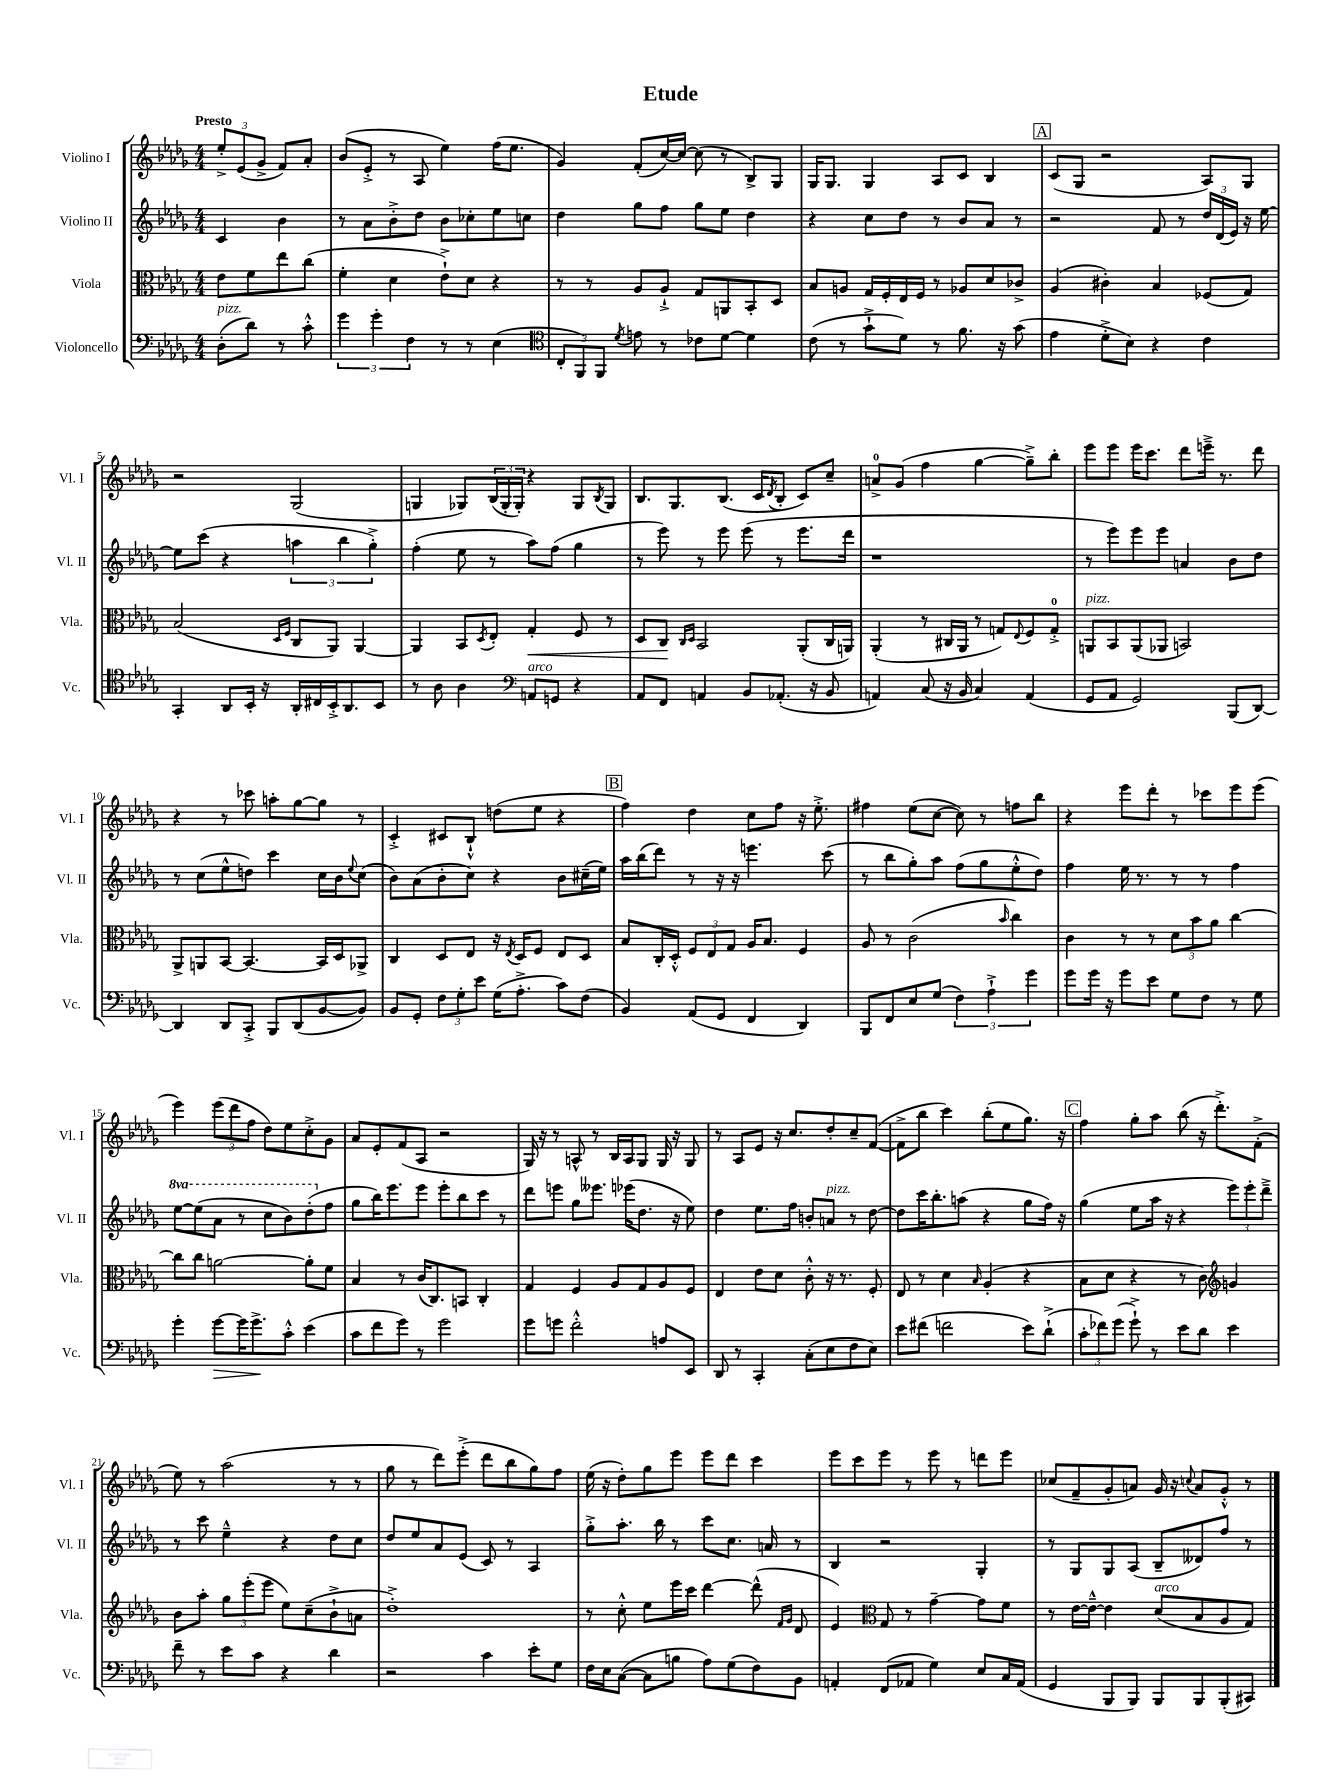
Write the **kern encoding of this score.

**kern	**kern	**kern	**kern
*staff4	*staff3	*staff2	*staff1
*clefF4	*clefC3	*clefG2	*clefG2
*k[b-e-a-d-g-]	*k[b-e-a-d-g-]	*k[b-e-a-d-g-]	*k[b-e-a-d-g-]
*M4/4	*M4/4	*M4/4	*M4/4
(8D-'\L	8e-\L	4c/	12ee-'^/L
.	.	.	(12e-/
8d-\J)	8f\	.	.
.	.	.	12g-^/J
8r	8ee-\	4b-\	8f/L)
8c'^^\	(8cc\J	.	8a-'/J
=	=	=	=
6g-\	4f'\	8r	(8b-/L
.	.	8a-\L	8e-'^/J
6g-'\	.	.	.
.	4d-\	8b-'^\	8r
6F\	.	.	.
.	.	8dd-\J	8A-/
8r	8e-`^\L)	8b-\L	4ee-\)
8r	8d-\J	8cc-'\	.
(4E-\	4r	8ee-\	(16ff\LK
.	.	.	8.ee-\J
.	.	8cc\J	.
=	=	=	=
*clefC4	*	*	*
12C'/L	8r	4dd-\	4g-/)
12FF/)	.	.	.
.	8r	.	.
12FF/J	.	.	.
8qd-/	.	.	.
8e\	8A-/L	8gg-\L	(8f'/L
8r	8A-`^/J	8ff\J	[16cc/L)
.	.	.	16cc/_JJ
8c-\L	8G-/L	8gg-\L	(8cc\]
[8d-\J	8AA/	8ee-\J	8r
4d-\]	8BB-'/	4dd-\	8B-^/L)
.	8D-/J	.	8G-/J
=	=	=	=
(8c\	8B-/L	4r	16G-/LK
.	.	.	8.G-/J
8r	8A/J	.	.
8g-`^\L	16G-/LL	8cc\L	4G-/
.	16F'/	.	.
8d-\J)	16E-/	8dd-\J	.
.	16F/JJ	.	.
8r	8r	8r	8A-/L
8.f\	8A-/L	8b-/L	8c/J
.	8d-/	8a-/J	4B-/
16r	.	.	.
(8g-\	8c-^/J	8r	.
=	=	=	=
4e-\	(4A-/	2r	(8c/L
.	.	.	8G-/J
8d-'^\L	4c#'\)	.	2r
8B-\J)	.	.	.
4r	4B-/	8f/	.
.	.	8r	.
4c\	(8F-/L	24dd-/LL	8A-/L)
.	.	(24d-/	.
.	.	24e-/JJ)	.
.	8G-/J)	16r	8G-/J
.	.	[16ee-\	.
=	=	=	=
4GG-'/	(2B-/	8ee-\]L	2r
.	.	(8ccc\J	.
8AA-/L	.	4r	.
16BB-'/Jk	.	.	.
16r	.	.	.
.	16qqD-/LL	.	.
.	16qqF/JJ	.	.
16AA-'/LL	8C/L	6aa\	(2G-/
16C#/	.	.	.
16BB-'^/J	8AA-/J)	.	.
.	.	6bb-\	.
8.AA-/	.	.	.
.	[4AA-/	.	.
.	.	6gg-'^\)	.
8BB-/J	.	.	.
=	=	=	=
8r	4AA-/]	(4ff'\	4G/
8A-\	.	.	.
4A-\	8BB-/L	8ee-\	8G-/L)
.	8qD-/	.	.
.	8E-'/J	8r	(24B-/L
.	.	.	24G-'/
.	.	.	24G-'/JJ)
*clefF4	*	*	*
8AA/L	4G-'/	8aa-\L)	4r
8GG/J	.	(8ff\J	.
4r	8F/	4gg-\	8G-/L
.	.	.	8qB-/
.	8r	.	8G-/J
=	=	=	=
8AA-/L	8D-/L	8r	8.B-/L
8FF/J	8C/J	8eee-\)	.
.	.	.	8.G-/
.	16qqC/LL	.	.
.	16qqD-/JJ	.	.
4AA/	2BB-/	8r	.
.	.	8eee-\	(8.B-/J
8BB-/L	.	(8eee-\	.
.	.	.	16c/LK
.	.	.	8qd-/
(8.AA-'/J	.	8r	8B-'/J
.	(8AA-'/L	8.eee-\L	8c/L)
16r	.	.	.
8BB-/	16C/L	.	8cc~/J
.	16AA/JJ)	16ddd-\Jk	.
=	=	=	=
4AA/)	(4AA-'/	1r	8a^/L
.	.	.	(8g-/J
(8C/	8r	.	4ff\
16r	16C#/LL	.	.
16BB-/	16AA-/JJ	.	.
4C/)	8r	.	[4gg-\
.	8G/L)	.	.
.	8qqE-/	.	.
(4AA/	8F/	.	8gg-~^\]L)
.	8G'^/J	.	8bb-'\J
=	=	=	=
8GG-/L	8AA/L	8r	8eee-\L
8AA-/J	8BB-/	8eee-\L)	8eee-\J
2GG-/)	(8AA/	8eee-\	16eee-\LK
.	.	.	8.ccc\J
.	8AA-/J	8eee-\J	.
.	2BB/)	4a/	8ddd-\L
.	.	.	16eee~^\Jk
.	.	.	8.r
(8BBB-/L	.	8b-\L	.
[8DD-/J)	.	8dd-\J	8ddd-\
=	=	=	=
4DD-/]	8AA-^/L	8r	4r
.	8AA/	(8cc\L	.
8DD-/L	[8BB-/J	8ee-^^\	8r
8CC'^/J	4.BB-/_	8dd\J)	8ccc-\
8BBB-/L	.	4ccc\	8aa'\L
(8DD-/	.	.	[8gg-\
[8BB-/	16BB-/]LL	16cc\LL	8gg-\]J
.	16D-/J	16b-\J	.
.	.	8qqee-/	.
8BB-/]J)	8AA-^/J	(8cc\J	8r
=	=	=	=
8BB-/L	4C/	8b-\L)	4c'^/
8GG-'/J	.	(8a-\	.
12F\L	8D-/L	8b-'\	8c#/L
12G-'\	.	.	.
.	8E-/J	8cc\J)	8B-`^^/J
12e-\J	.	.	.
(16G-\LK	16r	4r	(8dd\L
.	8qE-/	.	.
8.A-'^\J	16D-/LK	.	.
.	8F/J	.	8ee-\J
8c\L)	8E-/L	8b-\L	4r
(8F\J	8D-/J	(16cc#~\L	.
.	.	16ee-\JJ)	.
=	=	=	=
4BB-/)	8B-/L	16aa-\LL	4ff\)
.	.	(16bb-\J	.
.	16C'/L	8ddd-\J)	.
.	16D-'^^/JJ	.	.
(8AA-/L	12F/L	8r	4dd-\
.	12E-/	.	.
8GG-/J	.	16r	.
.	12G-/J	.	.
.	.	16r	.
4FF/	16A-/LK	4.eee\	8cc\L
.	8.B-/J	.	.
.	.	.	8ff\J
4DD-/)	4F/	.	16r
.	.	.	8.ee-'^\
.	.	(8ccc\	.
=	=	=	=
8BBB-/L	8A-/	8r	4ff#\
8FF/	8r	8bb-\L	.
8E-/	(2c\	8gg-'\)	(8ee-\L
(8G-/J	.	8aa-\J	[8cc\J
6F\)	.	(8ff\L	8cc\])
.	.	8gg-\	8r
6A-`^\	.	.	.
.	16qqb-/	.	.
.	4cc\)	8ee-'^^\	8ff\L
6g-\	.	.	.
.	.	8dd-\J)	8bb-\J
=	=	=	=
8g-\L	4c\	4ff\	4r
16g-\Jk	.	.	.
16r	.	.	.
8g-\L	8r	16ee-\	8eee-\L
.	.	8.r	.
8e-\J	8r	.	8ddd-'\J
8G-\L	12d-\L	8r	8r
.	12b-\	.	.
8F\J	.	8r	8ccc-\L
.	12a-\J	.	.
8r	[4cc\	4ff\	8eee-\
8G-\	.	.	(8eee-\J
=	=	=	=
4g-'\	8cc\]L	[8eee-\L	4eee-\)
.	8cc\J	(8eee-\]	.
[8g-\L	[2a\	8aa-\J	(12eee-\L
.	.	.	12ddd-\
16g-\]K	.	8r	.
.	.	.	12ff\J
8.g-^\	.	.	.
.	.	8ccc\L	8dd-\L)
8c'^^\J	.	8bb-\)	8ee-\
(4e-\	8a'\]L	(8ddd-'\	8cc'^\
.	8f\J	8ff\J	8g-\J
=	=	=	=
8c\L	4B-/	8gg-\L	8a-/L
8f\	.	16bb-\K)	8e-'/
.	.	8.eee-\	.
8g-\J)	8r	.	(8f/
8r	(16c/LK	8eee-\J	8A-/J
.	8.C/)	.	.
2g-\	.	8eee-'\L	2r
.	8BB/J	8bb-\	.
.	4C'/	8ccc\J	.
.	.	8r	.
=	=	=	=
8g-\L	4G-/	8ddd-\L	16G-/)
.	.	.	16r
8g\J	.	8eee\J	8r
2f'^^\	4F/	8gg-\L	8A^^/
.	.	8.eee--\J	8r
.	8A-/L	.	16B-/LL
.	.	(16eee-\LK	16A/J
.	8G-/	8.dd-\J	8G-/J
8A/L	8A-/	.	16G-/
.	.	16r	16r
8EE-/J	8F/J	8ee-\)	8G-/
=	=	=	=
8DD-/	4E-/	4dd-\	8r
8r	.	.	8A-/L
4CC'/	8e-\L	8.ee-\L	8e-/J
.	8d-\J	.	16r
.	.	16ff\Jk	8.cc/L
(8C'\L	8c'^^\	8b'/L	.
8E-\	16r	8a/J	8dd-'/
.	8.r	.	.
8F\	.	8r	8cc~/
8E-\J)	8F'/	[8dd-\	([8f/J
=	=	=	=
8e-\L	8E-/	8dd-\]L	8f^\]L
(8f#\J	8r	16ccc\K	8bb-\J
.	.	8.bb-'\	.
2f\	4d-\	.	4ccc\)
.	.	(8aa\J	.
.	16qqB-/	.	.
.	(4A-'/	4r	(8bb-'\L
.	.	.	8ee-\
8e-\L)	4r	8gg-\L	8.gg-\J)
(8d-`^\J	.	16ff\Jk)	.
.	.	16r	16r
=	=	=	=
12c'\L	8B-\L	(4gg-\	4ff\
12f-\)	.	.	.
.	8d-\J	.	.
(12g-\J	.	.	.
8g-`^\)	4r	8ee-\L	8gg-'\L
8r	.	16aa-\Jk	8aa-\J
.	.	16r	.
8e-\L	8r	4r	(8bb-\
8d-\J	8c\)	.	16r
.	.	.	8.ddd-'^\L)
*	*clefG2	*	*
4e-\	4g/	12eee-\L)	.
.	.	12eee-'\	.
.	.	.	(8f'^\J
.	.	12ddd-~^\J	.
=	=	=	=
8f~\	8b-\L	8r	8ee-\)
8r	8aa-'\J	8ccc\	8r
8e-\L	12gg-\L	4ee-~^^\	(2aa-\
.	(12eee-'\	.	.
8c\J	.	.	.
.	12eee-\J	.	.
4r	8ee-\L)	4r	.
.	(8cc~\	.	.
4d-\	8b-`^\	8dd-\L	8r
.	8a\J	8cc\J	8r
=	=	=	=
2r	1dd-'^)	8dd-/L	8gg-\
.	.	8ee-/	8r
.	.	8a-/	8ddd-\L)
.	.	(8e-/J	(8eee-'^\J
4c\	.	8c/)	8ddd-\L
.	.	8r	8bb-\
8e-'\L	.	4A-/	8gg-\)
8G-\J	.	.	8ff\J
=	=	=	=
16F\LL	8r	8gg-'^\L	(16ee-\
16E-\J	.	.	16r
([8C\J	8cc'^^\	8.aa-'\J	8dd-'\L)
8C\]L	8ee-\L	.	8gg-\
.	.	16bb-\	.
8B\J	16eee-\L	8r	8eee-\J
.	16ccc\JJ	.	.
8A-\L)	[4ddd-\	8ccc\L	8eee-\L
(8G-\	.	8.cc\J	8ddd-\J
8F\)	(8ddd-^^\]	.	4ccc\
.	.	16a/	.
.	16qqf/LL	.	.
.	16qqg-/JJ	.	.
8BB-\J	8d-/	8r	.
=	=	=	=
4AA'/	4e-/)	4B-/	8eee-\L
.	.	.	8ccc\
*	*clefC3	*	*
(8FF/L	8G-/	2r	8eee-\J
8AA-/J	8r	.	8r
4G-\)	[4g-~\	.	8eee-\
.	.	.	8r
8E-/L	8g-\]L	4G-'/	8ddd\L
16C/L	8f\J	.	8eee-\J
(16AA-/JJ	.	.	.
=	=	=	=
4GG-/	8r	8r	(8cc-/L
.	[16e-\LL	8G-/L	8f~/
.	16e-~^^\_JJ	.	.
8BBB-/L	4e-\]	8G-/	8g-'/
8BBB-/J)	.	(8A-/J	8a/J)
8BBB-/L	(8d-/L	8B-~/L	16g-/
.	.	.	16r
.	.	.	8qqcc/
8BBB-/	8B-/	8d--/)	8a/L
(8BBB-'/	8A-/	8ff/J	8g-'^^/J
8CC#/J)	8G-/J)	8r	8r
==	==	==	==
*-	*-	*-	*-
